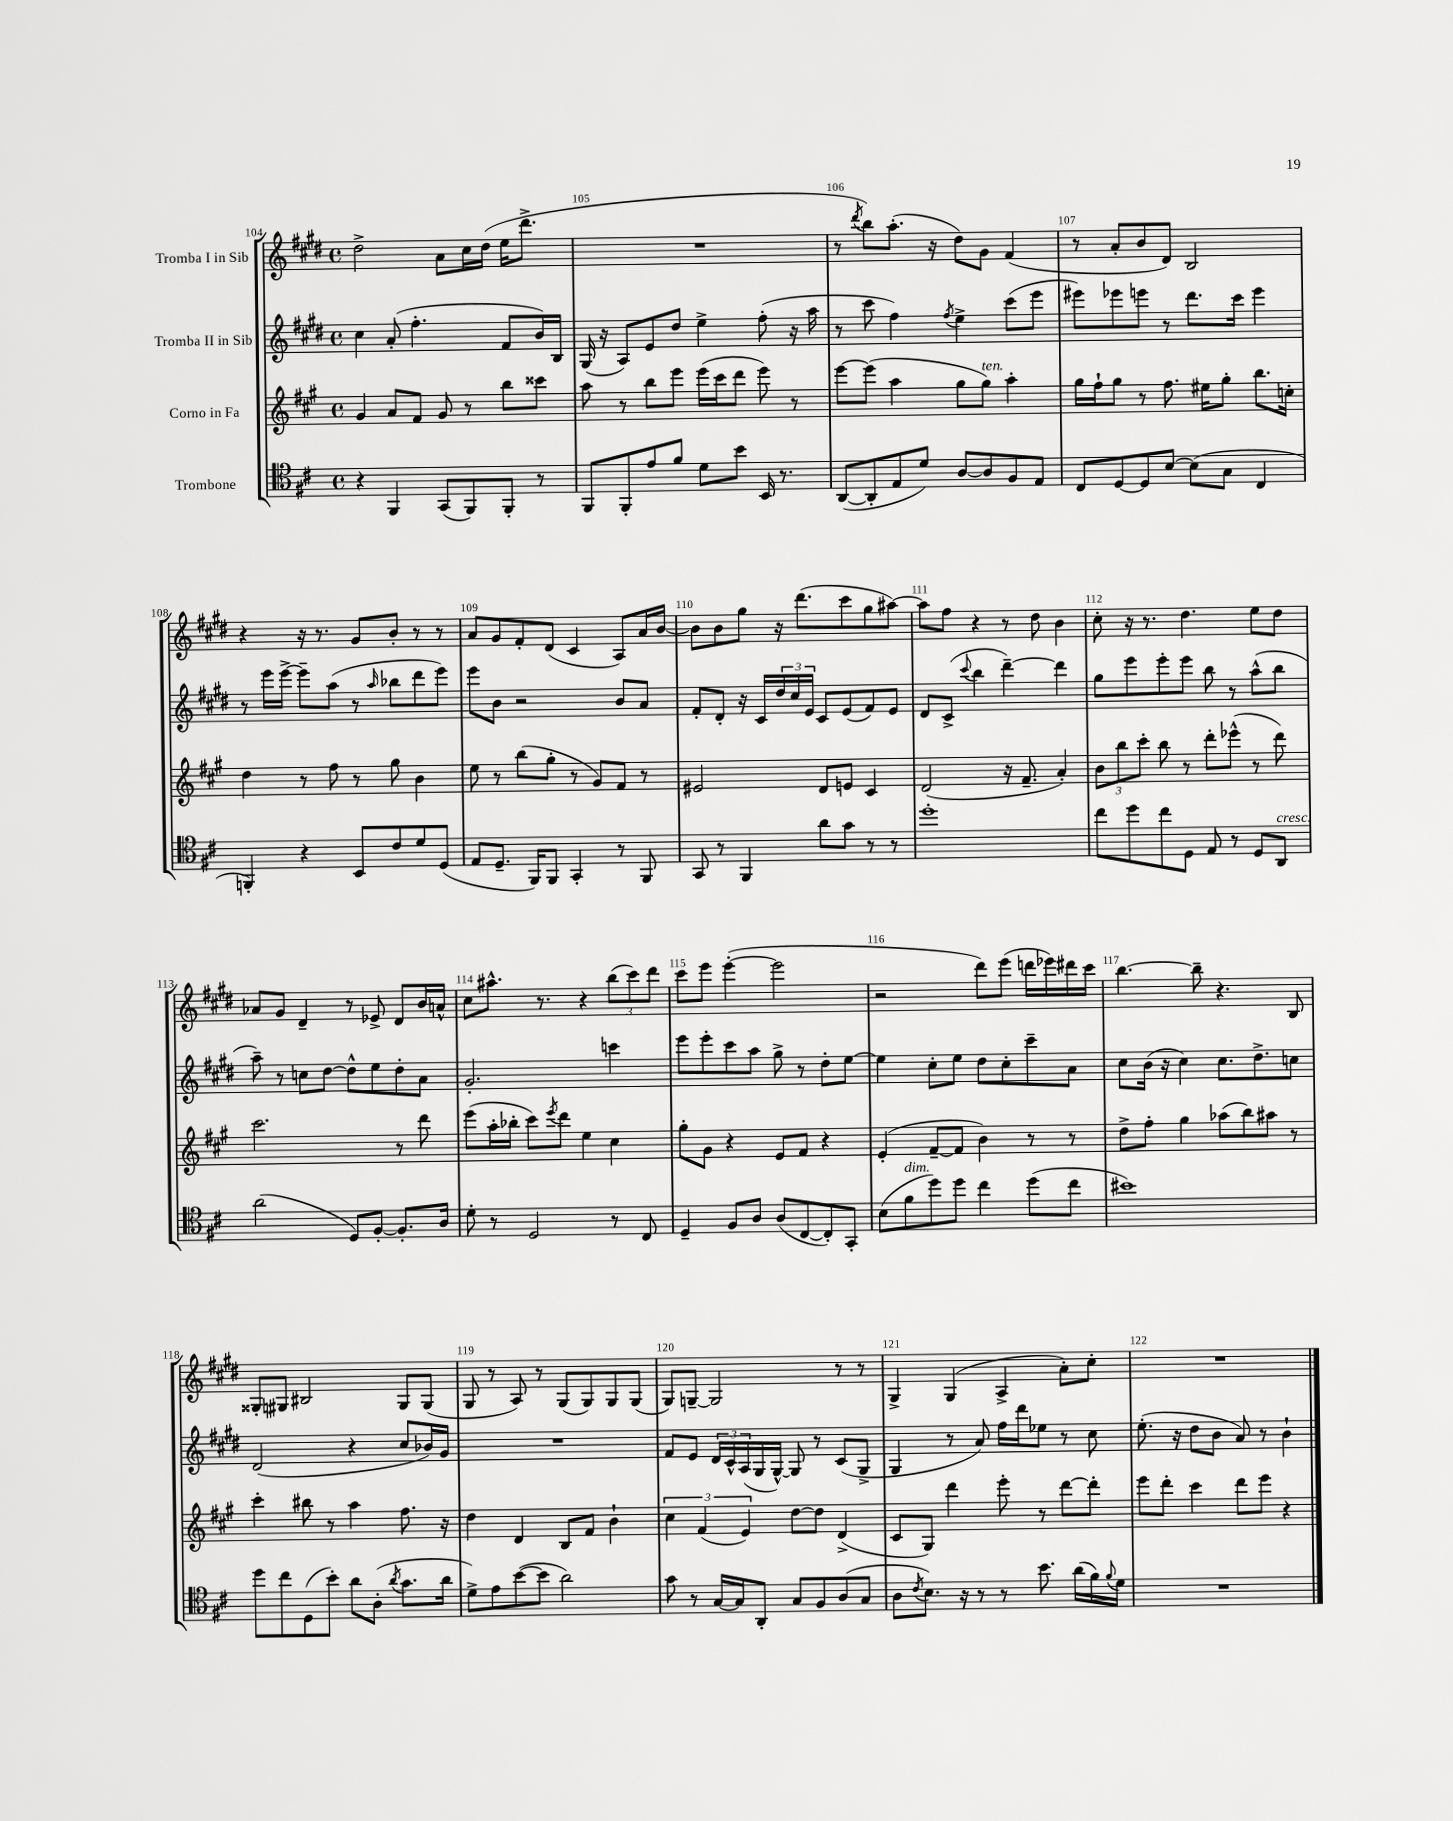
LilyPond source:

<<
\new StaffGroup <<
\new Staff = "s0" \with { instrumentName = "Tromba I in Sib" } {
    \clef treble \key e \major \defaultTimeSignature \time 4/4
    dis''2-> a'8 cis''16 dis''16( e''16 dis'''8.-> |
    R1 |
    r8 \acciaccatura { dis'''8 } b''8) a''8.-.( r16 dis''8) gis'8 fis'4( |
    r8 a'8-. b'8 dis'8) b2 |
    r4 r16 r8. gis'8 b'8-. r8 r8 |
    a'8 gis'8 fis'8-. dis'8( cis'4 a8) a'16 b'16~ |
    b'8 b'8 gis''8 r16 dis'''8.( cis'''8 gis''8 ais''8~) |
    ais''8 fis''8 r4 r8 dis''8 b'4 |
    cis''8-. r16 r8. dis''4. e''8 dis''8 |
    aes'8 gis'8 dis'4-- r8 ees'8-> dis'8 b'16 a'16-^ |
    cis''8 ais''8.-^ r8. r4 \tuplet 3/2 { b''8( cis'''8) dis'''8 } |
    cis'''8 e'''8 e'''4~-.( e'''2 |
    r2 dis'''8) e'''8( d'''16 ees'''16) dis'''16 cis'''16 |
    b''4.~ b''8-- r4. b8 |
    gisis8-. gis8 bis2 gis8 gis8( |
    gis8 r8 a8) r8 gis8( gis8) gis8 gis8( |
    gis8) g8~-- g2 r8 r8 |
    gis4-> gis4( a4-> a'8-.) cis''8-. |
    R1 \bar "|." |
}
\new Staff = "s1" \with { instrumentName = "Tromba II in Sib" } {
    \clef treble \key e \major \defaultTimeSignature \time 4/4
    cis''4 a'8-.( fis''4.-. fis'8 b'16) b16 |
    gis16( r16 a8) e'8 dis''8 e''4-> fis''8-.( r16 a''16 |
    r8 cis'''8 fis''4) \acciaccatura { fis''8 } e''4-> cis'''8( e'''8 |
    eis'''8) ees'''8 e'''8 r8 dis'''8. cis'''16 e'''4 |
    r8 e'''16 e'''16~-> e'''8-- a''8( r8 \grace { a''16 } bes''8 dis'''8 e'''8) |
    e'''8 b'8 r2 b'8 a'8 |
    fis'8-. dis'8-. r16 cis'16 \tuplet 3/2 { dis''16 cis''16 e'16 } cis'8 e'8( fis'8) e'8 |
    dis'8 cis'8->( \appoggiatura { cis'''8 } b''4 dis'''4~--) dis'''4 |
    gis''8 e'''8 e'''8-. e'''8 b''8 r8 a''8-^( b''8 |
    a''8--) r8 c''8 dis''8~ dis''8-^ e''8 dis''8-. a'8 |
    gis'2.-. c'''4 |
    e'''8 e'''8-. cis'''8 a''8 gis''8-> r8 dis''8-. e''8~ |
    e''4 cis''8-. e''8 dis''8 cis''8-. cis'''8-- a'8 |
    cis''8 b'16( r16 cis''4) cis''8. dis''8.-> c''8 |
    dis'2( r4 cis''8 bes'16) gis'16 |
    R1 |
    fis'8 e'8 \tuplet 3/2 { dis'16 cis'16-^ a16( } gis16 gis16~-^) gis8 r8 cis'8( gis8-> |
    gis4 r8 a'8) fis''16 dis'''16 ees''8 r8 cis''8 |
    e''8.-.( r16 dis''8 b'8 a'8) r8 b'4-! \bar "|." |
}
\new Staff = "s2" \with { instrumentName = "Corno in Fa" } {
    \clef treble \key a \major \defaultTimeSignature \time 4/4
    gis'4 a'8 fis'8 gis'8 r8 b''8 cisis'''8 |
    a''8 r8 b''8 e'''8 e'''16( cis'''16 d'''8 e'''8) r8 |
    e'''8~ e'''8( a''4 gis''8 gis''8^\markup { \italic "ten." }) a''4-. |
    gis''16 fis''16-! gis''8 r8 fis''8. eis''16 gis''8-. b''8. c''16-. |
    d''4 r8 fis''8 r8 gis''8 b'4 |
    e''8 r8 b''8( gis''8-. r8 gis'8) fis'8 r8 |
    eis'2 d'8 e'8 cis'4 |
    d'2( r16 fis'8.-- a'4-.) |
    \tuplet 3/2 { b'8 b''8 cis'''8-. } b''8 r8 d'''8-. ees'''8-^( r8 d'''8) |
    cis'''2. r8 d'''8 |
    e'''8( a''16-. bes''16-. cis'''8) \acciaccatura { e'''8 } d'''8 e''4 cis''4 |
    gis''8-. gis'8 r4 e'8 fis'8 r4 |
    e'4-.( fis'8~-- fis'8 b'4) r8 r8 |
    d''8-> fis''8-. gis''4 aes''8( b''8) ais''8 r8 |
    cis'''4-. bis''8 r8 a''4 fis''8. r16 |
    d''4 d'4 b8 fis'8 b'4-! |
    \tuplet 3/2 { cis''4 fis'4( e'4) } d''8~ d''8 d'4->( |
    cis'8 gis8) d'''4 e'''8-. r8 d'''8~ d'''8-. |
    e'''8 d'''8-. cis'''4 d'''8 e'''8 r4 \bar "|." |
}
\new Staff = "s3" \with { instrumentName = "Trombone" } {
    \clef tenor \key d \major \defaultTimeSignature \time 4/4
    r4 fis,4 g,8( fis,8) fis,8-. r8 |
    fis,8 fis,8-. e'8 fis'8 d'8 b'8 b,16 r8. |
    a,8~( a,8-. e8 d'8) a8~ a8 fis8 e8 |
    cis8 d8~ d8 b8~ b8( g8 cis4 |
    f,4-.) r4 b,8 cis'8 d'8 d8( |
    e8 d8.-- fis,16) fis,8 g,4-. r8 fis,8 |
    g,8 r8 fis,4 a'8 g'8 r8 r8 |
    d''1-. |
    cis''8 d''8 cis''8 d8 e8 r8 d8 a,8^\markup { \italic "cresc." } |
    a'2( d8) fis8~-. fis8.-. a16 |
    d'8-. r8 d2 r8 cis8 |
    d4-- fis8 a8 a8( cis8~ cis8-.) g,8-. |
    b8( fis'8^\markup { \italic "dim." } d''8) d''8 cis''4 d''8( cis''8 |
    bis'1) |
    d''8 cis''8 d8( b'8-.) a'8 a8-.( \acciaccatura { a'8 } g'8. a'16 |
    d'8->) e'8 b'8~( b'8 a'2) |
    g'8 r8 g16~ g16 a,8-. g8 fis8 a8( g8 |
    a8 \acciaccatura { cis'8 } b8.) r16 r8 r8 b'8. a'16( fis'16) \appoggiatura { fis'8 } d'16 |
    R1 \bar "|." |
}
>>
>>
\layout { \context { \Score currentBarNumber = #104 \override BarNumber.break-visibility = ##(#f #t #t) barNumberVisibility = #all-bar-numbers-visible } }
